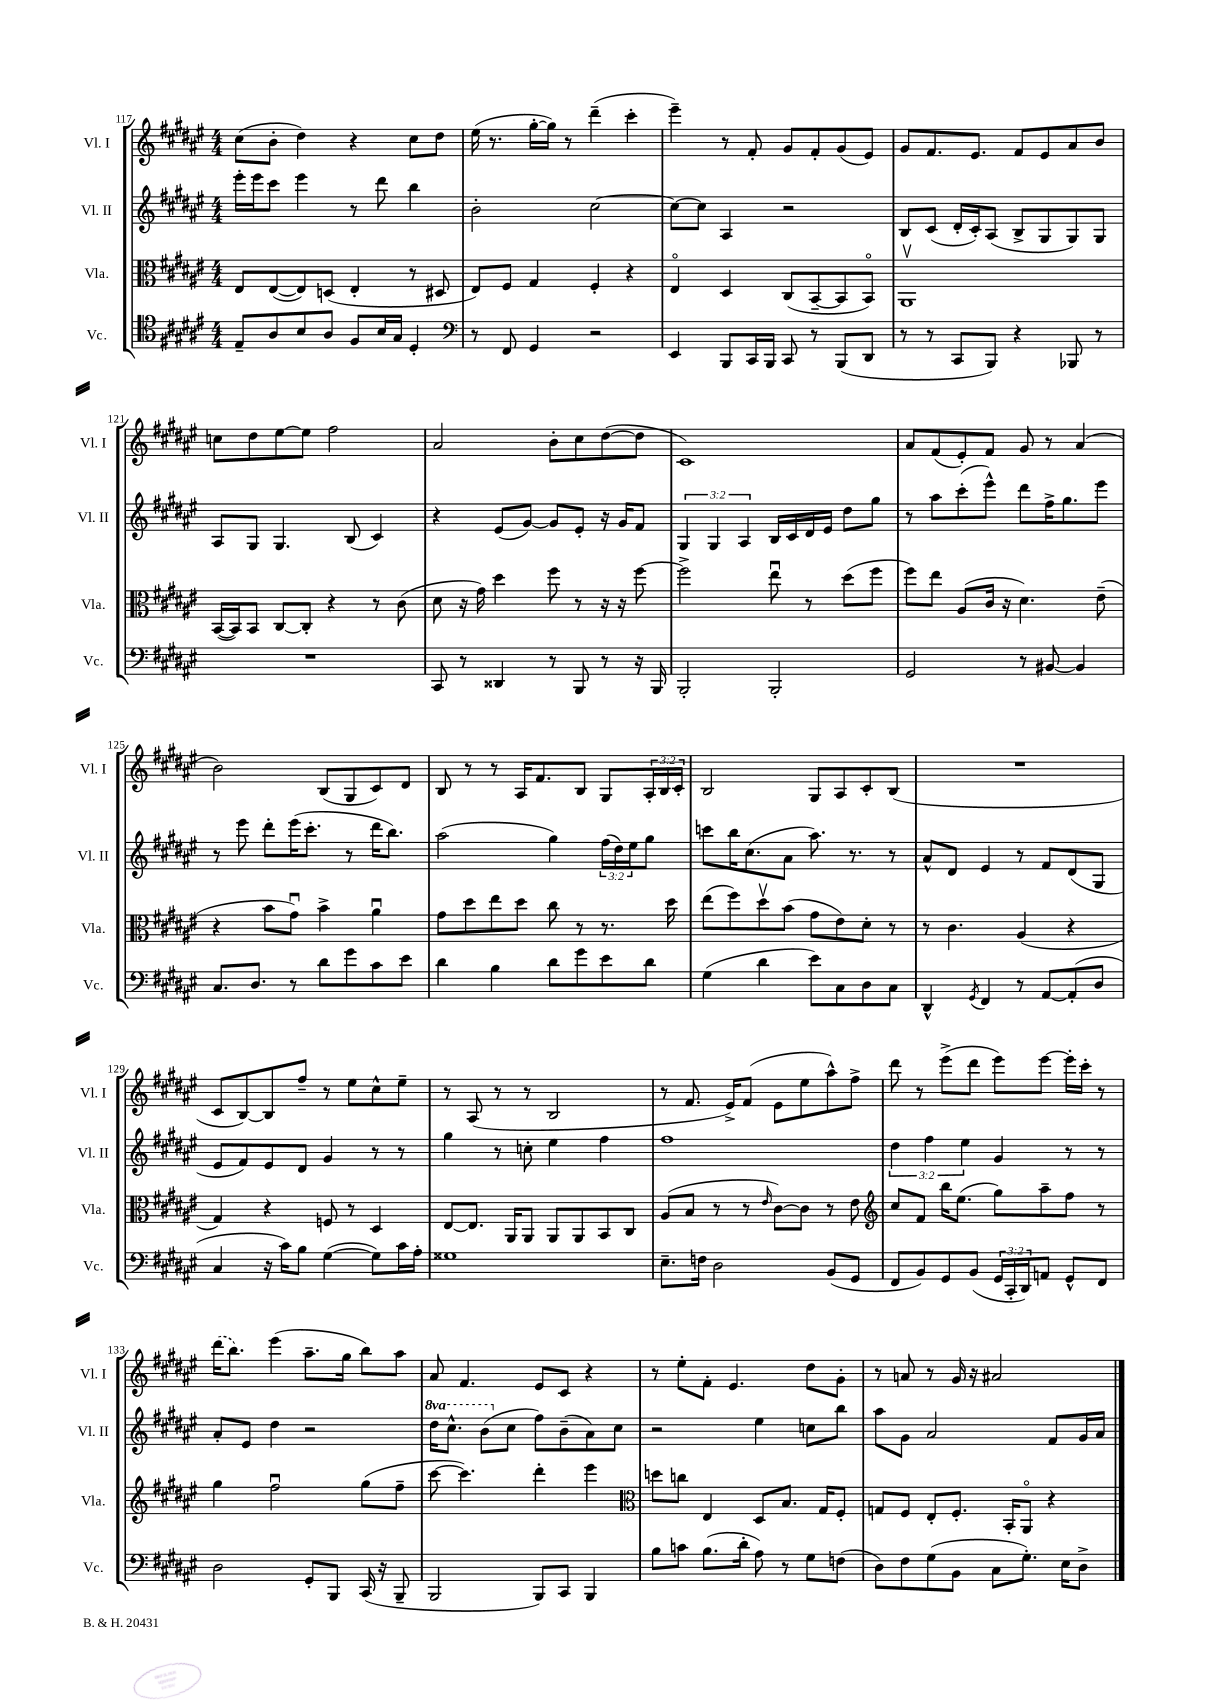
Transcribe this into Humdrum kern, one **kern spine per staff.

**kern	**kern	**kern	**kern
*staff4	*staff3	*staff2	*staff1
*clefC4	*clefC3	*clefG2	*clefG2
*k[f#c#g#d#a#e#]	*k[f#c#g#d#a#e#]	*k[f#c#g#d#a#e#]	*k[f#c#g#d#a#e#]
*M4/4	*M4/4	*M4/4	*M4/4
8E#~	8E#	16eee#'	(8cc#
.	.	16eee#	.
8A#	([8E#	8ccc#	8b'
8B	8E#])	4eee#	4dd#)
8A#	(8D	.	.
8F#	4E#'	8r	4r
16B	.	8ddd#	.
16G#	.	.	.
4D#'	8r	4bb	8cc#
.	8D#	.	8dd#
=	=	=	=
*clefF4	*	*	*
8r	8E#)	2b'	(16ee#
.	.	.	8.r
8FF#	8F#	.	.
4GG#	4G#	.	[16gg#'
.	.	.	16gg#])
.	.	.	8r
2r	4F#'	[2cc#	(4ddd#~
.	4r	.	4ccc#'
=	=	=	=
4EE#	4E#o	8cc#_	4eee#~)
.	.	8cc#]	.
8BBB	4D#	4A#	8r
16CC#	.	.	8f#'
16BBB	.	.	.
8CC#	(8C#	2r	8g#
8r	[8BB~	.	8f#'
(8BBB	8BB]	.	(8g#
8DD#	8BBo)	.	8e#)
=	=	=	=
8r	1AA#v	8B	8g#
8r	.	(8c#	8.f#
8CC#	.	16d#'	.
.	.	16c#')	8.e#
8BBB)	.	(8A#	.
4r	.	8B^	8f#
.	.	8G#	8e#
8BBB-	.	8G#)	8a#
8r	.	8G#	8b
=	=	=	=
1r	([16BB	8A#	8cc
.	16BB])	.	.
.	8BB	8G#	8dd#
.	[8C#	4.G#	[8ee#
.	8C#']	.	8ee#]
.	4r	.	2ff#
.	.	(8B	.
.	8r	4c#)	.
.	(8c#	.	.
=	=	=	=
8CC#	8d#	4r	2a#
8r	16r	.	.
.	16g#)	.	.
4DD##	4dd#	(8e#	.
.	.	[8g#)	.
8r	8ff#	8g#]	8b'
8BBB	8r	8e#'	8cc#
8r	16r	16r	([8dd#
.	16r	16g#	.
16r	[8ff#	8f#	8dd#]
16BBB	.	.	.
=	=	=	=
2BBB'	2ff#^]	6G#	1c#)
.	.	6G#	.
.	.	6A#	.
2BBB'	8ee#u	16B	.
.	.	16c#	.
.	8r	16d#	.
.	.	16e#	.
.	(8dd#	8dd#	.
.	8ff#	8gg#	.
=	=	=	=
2GG#	8ff#)	8r	8a#
.	8ee#	8aa#	(8f#
.	(8A#	(8ccc#'	8e#')
.	16c#	8eee#^^)	8f#
.	16r	.	.
8r	4.d#)	8ddd#	8g#
[8BB#	.	16ff#^	8r
.	.	8.gg#	.
4BB#]	.	.	(4a#
.	(8e#~	8eee#	.
=	=	=	=
8.C#	4r	8r	2b)
.	.	8eee#	.
8.D#	.	.	.
.	8b	8ddd#'	.
8r	8g#u)	(16eee#	.
.	.	8.ccc#'	.
8d#	4b^	.	(8B
8g#	.	8r	8G#
8c#	4a#u	16ddd#	8c#)
.	.	8.bb)	.
8e#	.	.	8d#
=	=	=	=
4d#	8g#	(2aa#	8B
.	8dd#	.	8r
4B	8ee#	.	8r
.	8dd#	.	16A#
.	.	.	8.f#
8d#	8cc#	4gg#)	.
8g#	8r	.	8B
8e#	8.r	(24ff#	8G#
.	.	24dd#)	.
.	.	24ee#	.
8d#	.	8gg#	24A#'
.	.	.	24B
.	16dd#	.	.
.	.	.	24c#'
=	=	=	=
(4G#	(8ee#	8ccc	2B
.	8ff#)	16bb	.
.	.	(8.cc#	.
4d#	8dd#v	.	.
.	(8b	8a#	.
8e#)	8g#	8.aa#)	8G#
8C#	8e#)	.	8A#
.	.	8.r	.
8D#	8d#'	.	8c#'
8C#	8r	8r	(8B
=	=	=	=
4DD#^^	8r	8a#^^	1r
.	4.c#	8d#	.
8qGG#	.	.	.
4FF#	.	4e#	.
8r	(4A#	8r	.
[8AA#	.	8f#	.
(8AA#']	4r	(8d#	.
8D#	.	8G#	.
=	=	=	=
4C#	4G#)	8e#	8c#
.	.	8f#)	[8B)
16r	4r	8e#	8B]
16c#)	.	.	.
8B	.	8d#	8ff#~
([4G#	8F	4g#	8r
.	8r	.	8ee#
8G#])	4D#	8r	8cc#^^
16c#	.	8r	8ee#~
16A#'	.	.	.
=	=	=	=
1G##	[8E#	4gg#	8r
.	8.E#]	.	(8A#
.	.	8r	8r
.	16AA#	.	.
.	8AA#	8cc'	8r
.	8AA#	4ee#	2B
.	8AA#	.	.
.	8BB	4ff#	.
.	8C#	.	.
=	=	=	=
8.E#~	(8A#	1ff#	8r
.	8B	.	8.f#
16F	.	.	.
2D#	8r	.	.
.	.	.	16e#^)
.	8r	.	(8f#
.	16qqe#	.	.
.	[8c#)	.	8e#
.	8c#]	.	8ee#
(8BB	8r	.	8aa#^^)
8GG#	8e#	.	8ff#^
=	=	=	=
*	*clefG2	*	*
8FF#	8cc#	6dd#	8ddd#
8BB)	8f#	.	8r
.	.	6ff#	.
8GG#	16bb	.	(8eee#^
.	(8.ee#	.	.
.	.	6ee#	.
(8BB	.	.	8ddd#
24GG#	8gg#)	4g#	8eee#)
24CC#'	.	.	.
24DD#)	.	.	.
8AA	8aa#~	.	[8eee#
8GG#^^	8ff#	8r	16eee#']
.	.	.	16ccc#'
8FF#	8r	8r	8r
=	=	=	=
2D#	4gg#	8a#'	(16ddd#
.	.	.	8.bb)
.	.	8e#	.
.	2ff#u	4dd#	(4eee#
8GG#'	.	2r	8.aa#~
8BBB	.	.	.
.	.	.	16gg#
(16CC#	(8gg#	.	8bb)
16r	.	.	.
8BBB~	8ff#~	.	8aa#
=	=	=	=
2BBB	[8ccc#	16ddd#	8a#
.	.	8.ccc#^^	.
.	4.ccc#])	.	4.f#
.	.	(8bb	.
.	.	8cc#	.
8BBB)	4ddd#'	8ff#)	8e#
8CC#	.	(8b~	8c#
4BBB	4eee#	8a#)	4r
.	.	8cc#	.
=	=	=	=
*	*clefC3	*	*
8B	8dd	2r	8r
8c	8cc	.	8ee#'
(8.B	4E#	.	8f#'
.	.	.	4.e#
16d#'	.	.	.
8A#)	8D#	4ee#	.
8r	8.B	.	.
8G#	.	8cc	8dd#
.	16G#	.	.
(8F	8F#'	8bb	8g#'
=	=	=	=
8D#)	8G	8aa#	8r
8F#	8F#	8g#	8a
(8G#	8E#'	2a#	8r
8BB	8.F#'	.	16g#
.	.	.	16r
8C#	.	.	2a#
.	16BB'	.	.
8.G#')	8AA#o	.	.
.	4r	8f#	.
16E#	.	.	.
8D#^	.	16g#	.
.	.	16a#	.
==	==	==	==
*-	*-	*-	*-
